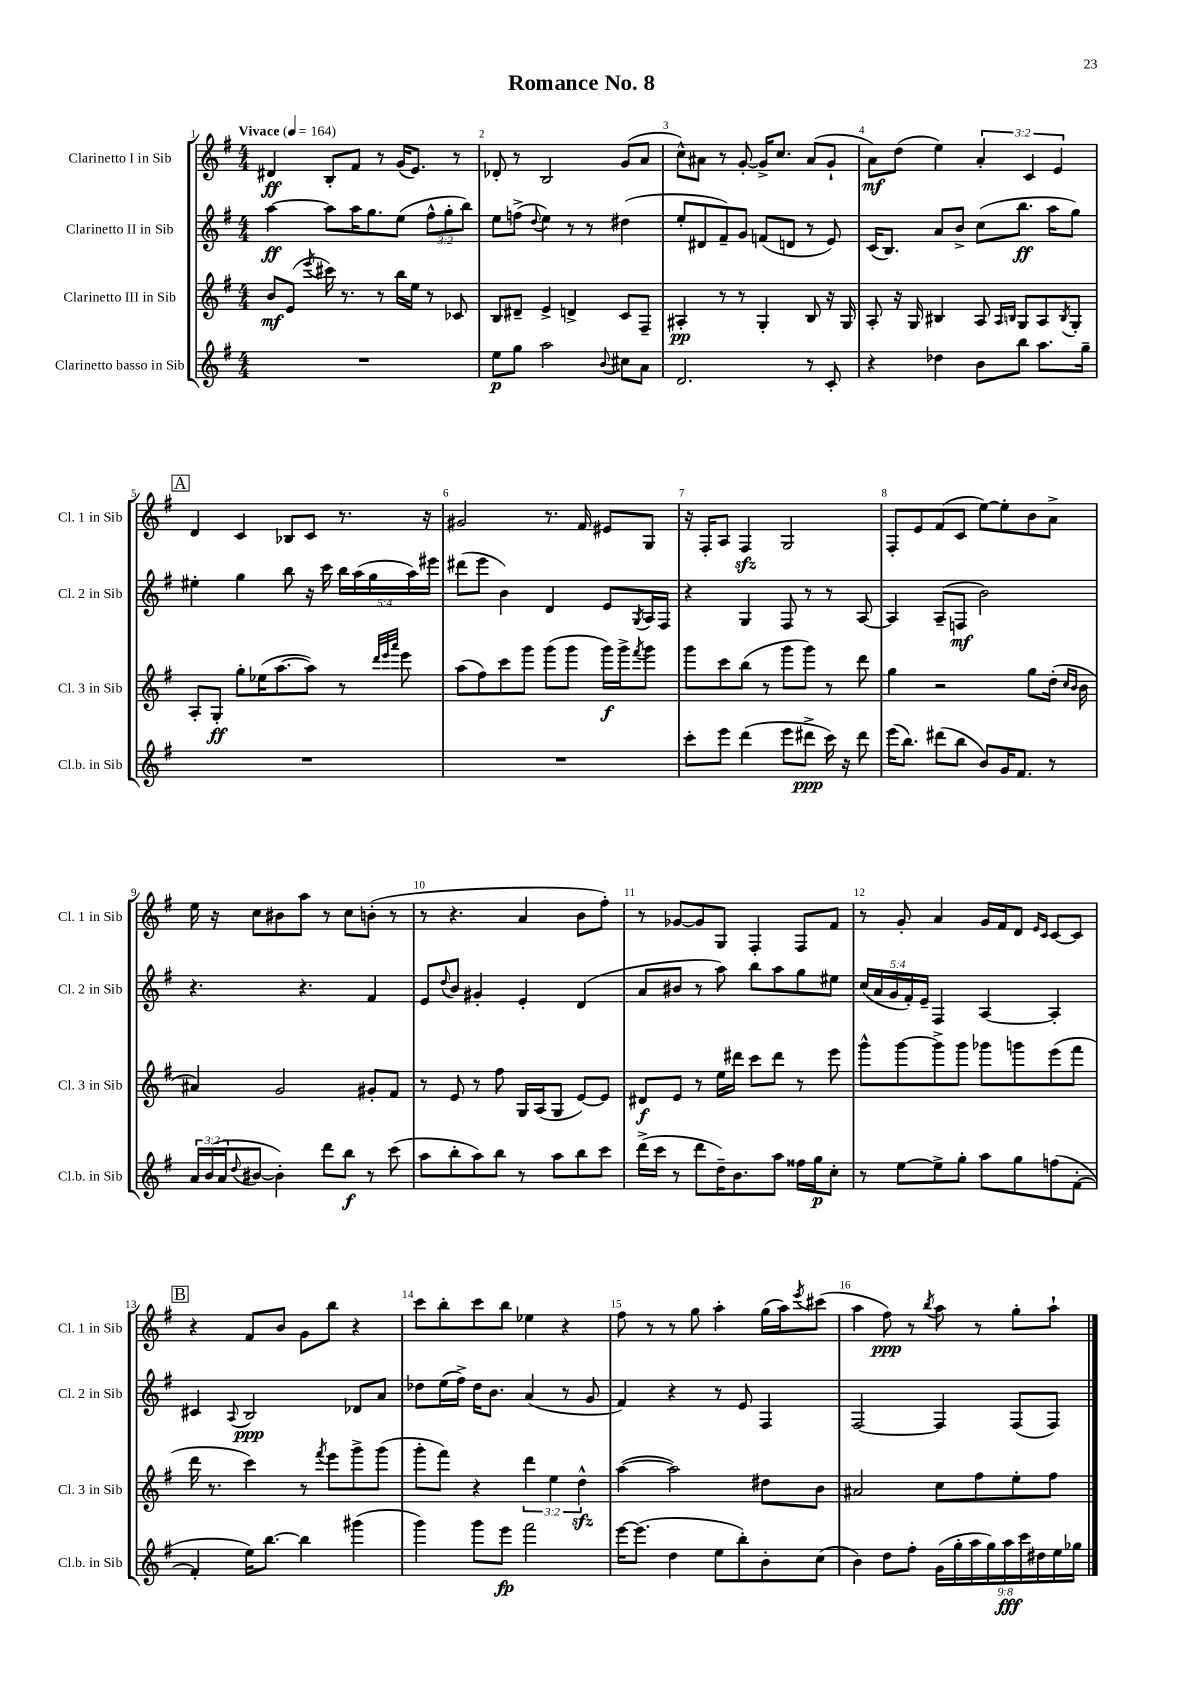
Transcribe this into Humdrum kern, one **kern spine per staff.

**kern	**kern	**kern	**kern
*staff4	*staff3	*staff2	*staff1
*clefG2	*clefG2	*clefG2	*clefG2
*k[f#]	*k[f#]	*k[f#]	*k[f#]
*M4/4	*M4/4	*M4/4	*M4/4
*MM164	*MM164	*MM164	*MM164
1r	8b/L	[4aa\	4d#/
.	(8e/J	.	.
.	8qeee/	.	.
.	16ccc#\)	8aa\]L	8B'/L
.	8.r	.	.
.	.	16aa\K	8f#/J
.	.	8.gg\	.
.	8r	.	8r
.	16bb\LL	(8ee\J	(16g/LK
.	16ee\JJ	.	8.e/J)
.	8r	12ff#^^\L	.
.	.	12gg'\	.
.	8c-/	.	8r
.	.	12bb\J)	.
=	=	=	=
8ee\L	8B/L	8ee\L	8d-'/
8gg\J	8d#~/J	(8ff^\J	8r
.	.	8qqdd/	.
2aa\	4e^/	4ee\)	2B/
.	4d^/	8r	.
.	.	8r	.
8qqb/	.	.	.
8cc#\L	8c/L	(4dd#\	(8g/L
8a\J	8F#~/J	.	8a/J
=	=	=	=
2.d/	4A#'/	8ee'/L	8cc^^\L)
.	.	8d#/	8a#\J
.	8r	8f#~/)	8r
.	8r	8g/J	[8g'/
.	4G'/	(8f/L	16g^/]LK
.	.	.	8.cc/J
.	.	8d/J	.
8r	8B/	8r	(8a#/L
8c'/	16r	8e/)	8g`/J
.	16G/	.	.
=	=	=	=
4r	8A'/	(16c/LK	8a\L)
.	.	8.B/J)	.
.	16r	.	(8dd\J
.	16G/	.	.
4dd-\	4B#/	8a/L	4ee\)
.	.	8b^/J	.
8b\L	8A/	(8cc\L	6a'/
.	16qqA/LL	.	.
.	16qqB/JJ	.	.
8bb\J	8G/L	8.bb\J	.
.	.	.	6c/
8.aa\L	8A/	.	.
.	.	16aa\LK	.
.	.	.	6e/
.	8qB/	.	.
.	8G'/J	8gg\J)	.
16gg~\Jk	.	.	.
=	=	=	=
1r	8A'/L	4ee#'\	4d/
.	8G'/J	.	.
.	8gg'\L	4gg\	4c/
.	(16ee-\K	.	.
.	[8.aa\	.	.
.	.	8bb\	8B-/L
.	8aa\]J)	16r	8c/J
.	.	16ccc\	.
.	8r	20bb\LL	8.r
.	.	(20aa\	.
.	.	20gg\	.
.	32qqddd/LLL	.	.
.	32qqeee/	.	.
.	32qqaaa/JJJ	.	.
.	8eee\	.	.
.	.	20aa\)	.
.	.	.	16r
.	.	20eee#\JJ	.
=	=	=	=
1r	(8aa\L	(8ddd#\L	2g#/
.	8ff#\)	8eee\J	.
.	8ccc\	4b\)	.
.	8ggg\J	.	.
.	(8ggg\L	4d/	8.r
.	8ggg\J	.	.
.	.	.	16f#/
.	16ggg\LL)	8e/L	8e#/L
.	16ggg^\J	.	.
.	8qfff#/	8qG/	.
.	8ggg\J	16A/L	8G/J
.	.	16F#/JJ	.
=	=	=	=
8ccc'\L	8ggg\L	4r	16r
.	.	.	16F#'/LK
8eee\J	8ccc\	.	8A/J
(4ddd\	(8bb\J	4G/	4F#/
.	8r	.	.
8eee\L	8ggg\L	8F#/	2G/
8ddd#^\J	8ggg\J)	8r	.
16ccc\)	8r	8r	.
16r	.	.	.
8ddd#\	8ddd\	[8A/	.
=	=	=	=
(16eee\LK	4gg\	4A/]	8F#'/L
8.bb\J)	.	.	.
.	.	.	8e/
(8ddd#\L	2r	(8A~/L	(8f#/
8bb\J	.	8F/J	8c/J
8b/L)	.	2b\)	[8ee\L)
16g/K	.	.	8ee'\]
8.f#/J	.	.	.
.	8gg\L	.	8b\
8r	(16dd'\Jk	.	8a^\J
.	16qqcc/LL	.	.
.	16qqb/JJ	.	.
.	16b\	.	.
=	=	=	=
24a/LL	4a#/)	4.r	16ee\
(24b/	.	.	.
.	.	.	16r
24a/J	.	.	.
8qqdd/	.	.	.
[8b#/J	.	.	8cc\L
4b#'\])	2g/	.	8b#\
.	.	4.r	8aa\J
8ddd\L	.	.	8r
8bb\J	.	.	8cc\L
8r	8g#'/L	4f#/	(8b'\J
(8ccc\	8f#/J	.	8r
=	=	=	=
8aa\L	8r	8e/L	8r
.	.	8qqdd/	.
8bb'\	8e/	8b/J	4.r
8aa\)	8r	4g#'/	.
8bb\J	8ff#\	.	.
8r	16G/LL	4e'/	4a/
.	(16A/J	.	.
8aa\L	8G/J	.	.
8bb\	[8e/L)	(4d/	8b\L
8ccc\J	8e/]J	.	8ff#'\J)
=	=	=	=
(16ddd^\LL	8d#/L	8a/L	8r
16ccc\JJ	.	.	.
8r	8e/J	8b#/J	[8g-/L
8ddd\L	8r	8r	8g-/]
16dd~\K)	16ee\LL	8aa\)	8G/J
8.b\	16ddd#\JJ	.	.
.	8ccc\L	8bb\L	4F#'/
8aa\J	8ddd#\J	8aa\	.
16ff##\LL	8r	8gg\	8F#/L
16gg\J	.	.	.
8cc'\J	8eee\	8ee#\J	8f#/J
=	=	=	=
8r	8ggg^^\L	(20cc/LL	8r
.	.	20a/	.
.	.	20g/	.
[8ee\L	[8ggg\	.	8g'/
.	.	20f#'/)	.
.	.	20e~/JJ	.
8ee^\]	8ggg^\]	4F#/	4a/
8gg'\J	8ggg\J	.	.
8aa\L	8ggg-\L	[4A/	16g/LL
.	.	.	16f#/J
8gg\	8ggg\	.	8d/J
.	.	.	16qqe/LL
.	.	.	16qqc/JJ
(8ff\	(8eee\	4A'/]	[8c/L
[8f#'\J	8fff#\J	.	8c/]J
=	=	=	=
4f#'/]	16ddd\	4c#/	4r
.	8.r	.	.
.	.	8qqA/	.
16ee\LK)	4ccc\)	2B/	8f#/L
[8.bb\J	.	.	.
.	.	.	8b/J
4bb\]	8r	.	8g\L
.	8qfff#/	.	.
.	8eee\L	.	8bb\J
(4ggg#\	8ggg^\	8d-/L	4r
.	(8ggg\J	8a/J	.
=	=	=	=
4ggg\)	8ggg'\L	8dd-\L	8ccc\L
.	8fff#\J)	(16ee\L	8bb'\
.	.	16ff#^\JJ)	.
8ggg\L	4r	16dd-\LK	8ccc\
.	.	8.b\J	.
8eee\J	.	.	8bb\J
2fff#\	6ddd\	(4a/	4ee-\
.	6ee\	.	.
.	.	8r	4r
.	6dd^^\	.	.
.	.	8g/	.
=	=	=	=
[16eee\LK	([4aa\	4f#/)	8ff#\
(8.eee\]J	.	.	.
.	.	.	8r
4dd\	2aa\])	4r	8r
.	.	.	8gg\
8ee\L	.	8r	4aa'\
8bb'\)	.	8e/	.
8b'\	8dd#\L	4F#/	(16gg\LL
.	.	.	16aa\J)
.	.	.	8qeee/
(8cc\J	8b\J	.	(8ccc#\J
=	=	=	=
4b\)	2a#/	[2F#/	4aa\
8dd\L	.	.	8ff#\)
8ff#'\J	.	.	8r
.	.	.	8qbb/
(18g\LL	8cc\L	4F#/]	8aa\
18gg'\	.	.	.
18aa\	.	.	.
.	8ff#\	.	8r
18gg\)	.	.	.
18aa\	.	.	.
.	8ee'\	(8F#/L	8gg'\L
18ccc\	.	.	.
18dd#\	.	.	.
.	8ff#\J	8F#/J)	8aa`\J
18ee\	.	.	.
18gg-\JJ	.	.	.
==	==	==	==
*-	*-	*-	*-
